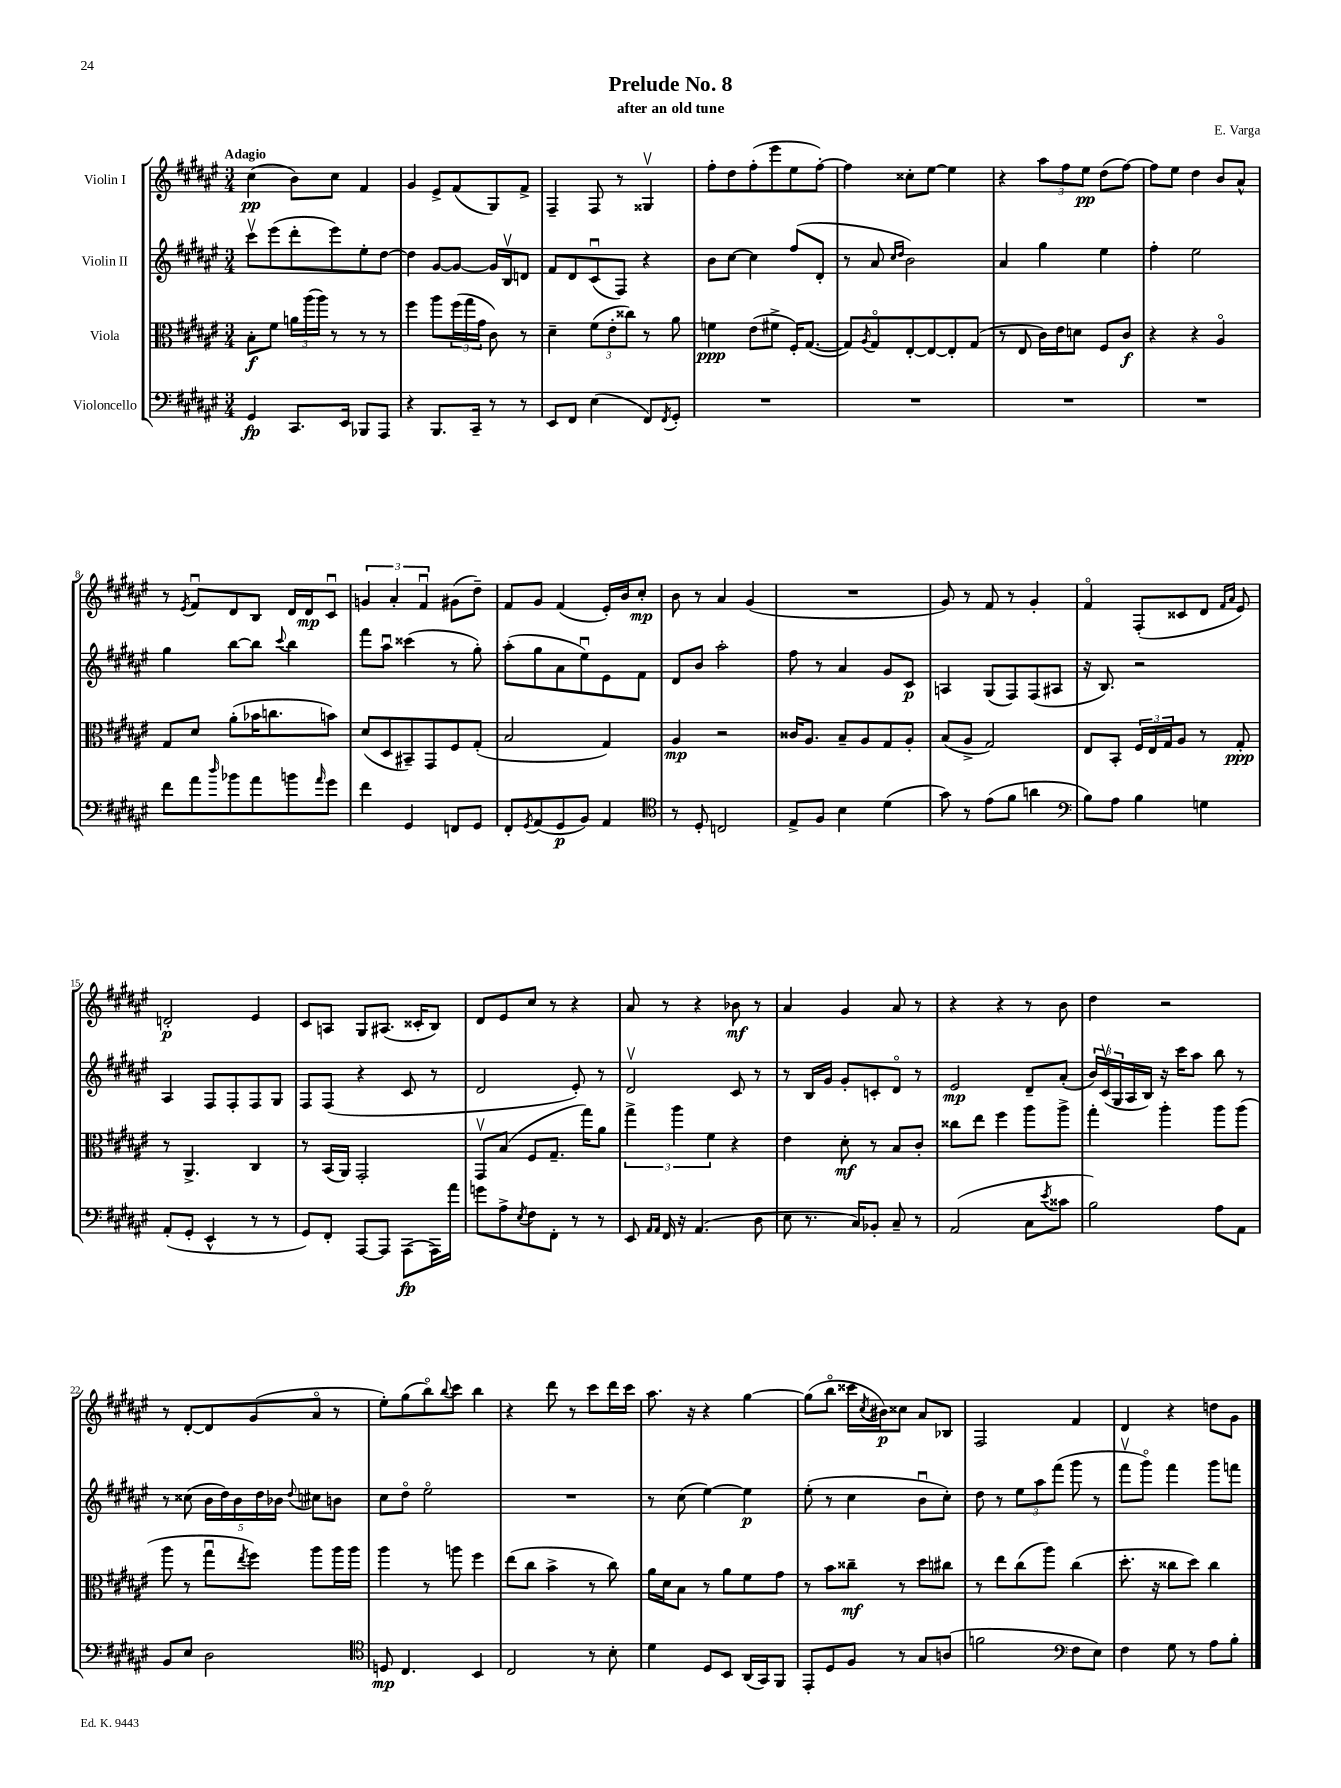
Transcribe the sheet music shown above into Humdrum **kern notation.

**kern	**kern	**kern	**kern
*staff4	*staff3	*staff2	*staff1
*clefF4	*clefC3	*clefG2	*clefG2
*k[f#c#g#d#a#e#]	*k[f#c#g#d#a#e#]	*k[f#c#g#d#a#e#]	*k[f#c#g#d#a#e#]
*M3/4	*M3/4	*M3/4	*M3/4
4GG#	8B'	8ccc#v	(4cc#
.	8f#	(8eee#	.
8.CC#	24a	8ddd#'	8b)
.	(24aa#	.	.
.	24aa#)	.	.
.	8r	8eee#)	8cc#
16EE#	.	.	.
8BBB-	8r	8ee#'	4f#
8AAA#	8r	[8dd#	.
=	=	=	=
4r	4ff#	4dd#]	4g#
8.BBB	8aa#	[8g#	8e#^
.	(24ff#	8g#_	(8f#
.	24gg#	.	.
16CC#~	.	.	.
.	24g#	.	.
8r	8c#)	16g#]	8G#)
.	.	16Bv	.
8r	8r	8d	8f#^
=	=	=	=
8EE#	4d#~	8f#	4F#~
8FF#	.	8d#	.
(4E#	(12f#	(8c#u	8F#
.	12e#'	.	.
.	.	8F#)	8r
.	12cc##)	.	.
8FF#)	8r	4r	4G##v
8qFF#	.	.	.
8GG#'	8a#	.	.
=	=	=	=
2.r	4f	8b	8ff#'
.	.	[8cc#	8dd#
.	(8e#	4cc#]	(8ff#'
.	8f#^	.	8eee#
.	16F#')	(8ff#	8ee#
.	([8.G#	.	.
.	.	8d#'	[8ff#')
=	=	=	=
2.r	8G#])	8r	4ff#]
.	8qA#	.	.
.	8G#o	8a#	.
.	.	16qqcc#	.
.	.	16qqdd#	.
.	[8E#'	2b)	8cc##'
.	8E#_	.	[8ee#
.	8E#']	.	4ee#]
.	(8G#	.	.
=	=	=	=
2.r	8r	4a#	4r
.	8E#	.	.
.	16c#)	4gg#	12aa#
.	16e#	.	.
.	.	.	12ff#
.	8d	.	.
.	.	.	12ee#
.	8F#	4ee#	(8dd#
.	8c#	.	[8ff#)
=	=	=	=
2.r	4r	4ff#'	8ff#]
.	.	.	8ee#
.	4r	2ee#	4dd#
.	4A#o	.	8b
.	.	.	8a#^^
=	=	=	=
8f#	8G#	4gg#	8r
.	.	.	8qe#
8a#	8d#	.	8f#u
16qqdd#	.	.	.
8b-	(8a#'	[8bb	8d#
8a#	16b-	8bb]	8B
.	8.cc	.	.
.	.	8qqccc#	.
8b	.	4bb	16d#
.	.	.	16d#
16qqa#	.	.	.
8g#	8b)	.	8c#u
=	=	=	=
4f#	(8d#	8fff#	6g
.	8D#	8aa#u	.
.	.	.	6a#'
4GG#	8BB#~)	(4ccc##	.
.	.	.	6f#u
.	8GG#	.	.
8FF	8F#	8r	(8g#
8GG#	(8G#'	8gg#')	8dd#~)
=	=	=	=
8FF#'	2B	(8aa#'	8f#
8qGG#	.	.	.
(8AA#	.	8gg#	8g#
8GG#	.	8a#	(4f#
8BB)	.	8ee#u)	.
4AA#	4G#)	8e#	16e#')
.	.	.	16b
.	.	8f#	8cc#'
=	=	=	=
*clefC4	*	*	*
8r	4A#	8d#	8b
8D#'	.	8b	8r
2C	2r	2aa#'	4a#
.	.	.	(4g#
=	=	=	=
8E#^	16c##	8ff#	2.r
.	8.A#	.	.
8F#	.	8r	.
4B	8B~	4a#	.
.	8A#	.	.
(4d#	8G#	8g#	.
.	8A#'	8c#	.
=	=	=	=
8g#)	(8B	4A	8g#)
8r	8A#^	.	8r
(8e#	2G#)	(8G#	8f#
8f#	.	8F#)	8r
4a	.	(8F#	4g#'
.	.	8A#	.
=	=	=	=
*clefF4	*	*	*
8B)	8E#	16r	4f#o
.	.	8.B)	.
8A#	8BB'	.	.
4B	24F#	2r	(8F#'
.	24E#	.	.
.	24G#	.	.
.	8A#	.	8c##
4G	8r	.	8d#
.	.	.	16qqf#
.	.	.	16qqa#
.	8G#'	.	8e#)
=	=	=	=
(8AA#'	8r	4A#	2d'
8GG#'	4.AA#^	.	.
4EE#^^	.	8F#	.
.	.	8F#'	.
8r	4C#	8F#	4e#
8r	.	8G#	.
=	=	=	=
8GG#)	8r	8F#	8c#
8FF#'	(16BB	(8F#	8A
.	16AA#)	.	.
[8AAA#	2GG#'	4r	8G#
8AAA#]	.	.	(8.A#
(8AAA#	.	8c#	.
.	.	.	16c##'
16AAA#)	.	8r	8B)
16a#	.	.	.
=	=	=	=
8g	8GG#v	2d#	8d#
8A#^	(8B	.	8e#
8qE#	.	.	.
8F#	8F#	.	8cc#
8FF#'	8.G#~	.	8r
8r	.	8e#')	4r
.	16gg#)	.	.
8r	8a#	8r	.
=	=	=	=
8EE#	6gg#^	2d#v	8a#
16qqAA#	.	.	.
16qqAA#	.	.	.
16FF#	.	.	8r
.	6aa#	.	.
16r	.	.	.
(4.AA#	.	.	4r
.	6f#	.	.
.	4r	8c#	8b-
8D#	.	8r	8r
=	=	=	=
8E#	4e#	8r	4a#
8.r	.	16B	.
.	.	16g#	.
.	8d#'	8g#'	4g#
16C#)	.	.	.
8BB-'	8r	8c'	.
8C#~	8B	8d#o	8a#
8r	8c#'	8r	8r
=	=	=	=
(2AA#	8cc##	2e#	4r
.	8ee#	.	.
.	4ff#	.	4r
8C#	8aa#	8d#~	8r
8qe#	.	.	.
8c##	8aa#^	(8a#'	8b
=	=	=	=
2B)	4gg#'	24b)	4dd#
.	.	(24c#v	.
.	.	24G#	.
.	.	16A#	.
.	.	16B)	.
.	4aa#'	16r	2r
.	.	16ccc#	.
.	.	8aa#	.
8A#	8aa#	8bb	.
8AA#	(8aa#	8r	.
=	=	=	=
8BB	8aa#	8r	8r
8E#	8r	(8cc##	[8d#'
2D#	8gg#u	20b	8d#]
.	.	20dd#)	.
.	.	20b	.
.	8qee#	.	.
.	8ff#)	.	(8g#
.	.	20dd#	.
.	.	20b-	.
.	.	8qqdd#	.
.	8aa#	8cc#	8a#o
.	16aa#	8b	8r
.	16aa#	.	.
=	=	=	=
*clefC4	*	*	*
8D	4aa#	8cc#	8ee#')
4.C#	.	8dd#o	(8gg#
.	8r	2ee#o	8bbo)
.	.	.	8qqbb
.	8aa	.	8ccc#
4BB	4ff#	.	4bb
=	=	=	=
2C#	(8ee#	2.r	4r
.	8cc#	.	.
.	4b^	.	8ddd#
.	.	.	8r
8r	8r	.	8ccc#
8B'	8cc#)	.	16ddd#
.	.	.	16ccc#
=	=	=	=
4d#	16a#	8r	8.aa#
.	16d#	.	.
.	8B	(8cc#	.
.	.	.	16r
8D#	8r	[4ee#)	4r
8BB	8a#	.	.
(16AA#	8f#	4ee#]	[4gg#
16GG#)	.	.	.
8FF#	8g#	.	.
=	=	=	=
8EE#'	8r	(8ee#'	(8gg#]
8D#	8b	8r	8bbo
8F#	8cc##~	4cc#	16ccc##
.	.	.	8qcc#
.	.	.	16b#)
8r	8r	.	8cc##
8G#	8dd#	8bu	8a#
(8A	8cc#	8cc#')	8B-
=	=	=	=
2f	8r	8dd#	2F#
.	8ee#	8r	.
.	(8cc#	12ee#	.
.	.	12aa#	.
.	8aa#)	.	.
.	.	(12fff#	.
*clefF4	*	*	*
8F#	(4cc#	8ggg#	4f#
8E#)	.	8r	.
=	=	=	=
4F#	8.dd#'	8fff#v	4d#
.	.	8ggg#o)	.
.	16r	.	.
8G#	8cc##	4fff#	4r
8r	8dd#)	.	.
8A#	4cc##	8ggg#	8dd
8B'	.	8fff	8g#
==	==	==	==
*-	*-	*-	*-
